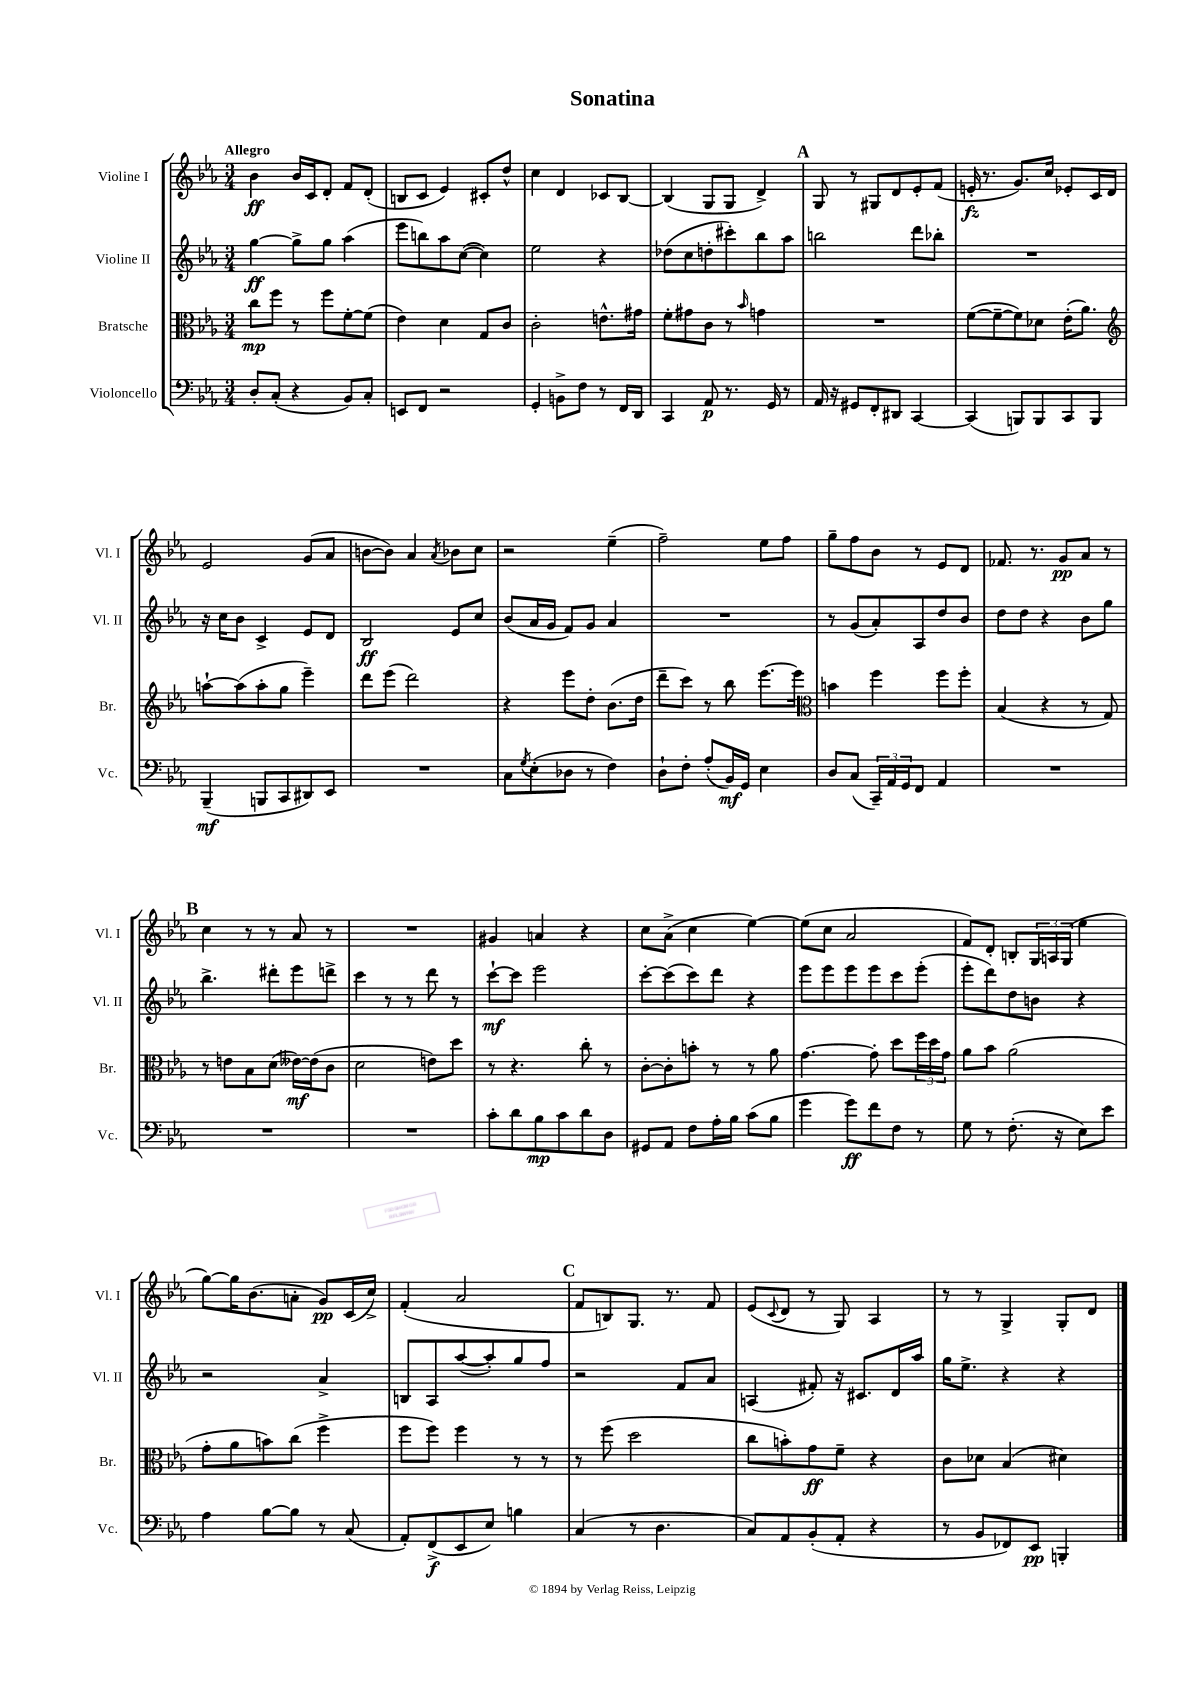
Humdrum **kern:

**kern	**dynam	**kern	**dynam	**kern	**dynam	**kern	**dynam
*part4	*part4	*part3	*part3	*part2	*part2	*part1	*part1
*staff4	*staff4	*staff3	*staff3	*staff2	*staff2	*staff1	*staff1
*I"Violoncello	*	*I"Bratsche	*	*I"Violine II	*	*I"Violine I	*
*I'Vc.	*	*I'Br.	*	*I'Vl. II	*	*I'Vl. I	*
*clefF4	*	*clefC3	*	*clefG2	*	*clefG2	*
*k[b-e-a-]	*	*k[b-e-a-]	*	*k[b-e-a-]	*	*k[b-e-a-]	*
*M3/4	*	*M3/4	*	*M3/4	*	*M3/4	*
=1	=1	=1	=1	=1	=1	=1	=1
!	!	!	!	!	!	!LO:TX:a:B:t=Allegro	!
8D'/L	.	8cc\L	mp	[4gg\	ff	4b-\	ff
(8C'/J	.	8ff\J	.	.	.	.	.
4r	.	8r	.	8gg^\L]	.	16b-/LL	.
.	.	.	.	.	.	16c/J	.
.	.	8ff\L	.	8gg\J	.	8d'/J	.
8BB-/L)	.	[8f'\	.	(4aa-\	.	8f/L	.
8C'/J	.	(8f\J]	.	.	.	(8d'/J	.
=2	=2	=2	=2	=2	=2	=2	=2
8EEn/L	.	4e-\)	.	8eee-\L	.	8Bn/L	.
8FF/J	.	.	.	8bbn\)	.	8c/J	.
2r	.	4d\	.	8aa-\	.	4e-/)	.
.	.	.	.	([8cc\J	.	.	.
.	.	8G/L	.	4cc\])	.	8c#X'/L	.
.	.	8c/J	.	.	.	8dd^^/J	.
=3	=3	=3	=3	=3	=3	=3	=3
4GG'/	.	2c'\	.	2ee-\	.	4cc\	.
8BBn^\L	.	.	.	.	.	4d/	.
8F\J	.	.	.	.	.	.	.
8r	.	8.en^^\L	.	4r	.	8c-X/L	.
16FF/LL	.	.	.	.	.	[8B-/J	.
16DD/JJ	.	16g#X\Jk	.	.	.	.	.
=4	=4	=4	=4	=4	=4	=4	=4
4CC/	.	8f'\L	.	(8dd-X\L	.	(4B-/]	.
.	.	8g#X\	.	8cc\	.	.	.
8AA-/	p	8c\J	.	8ddn'\	.	8G/L	.
8.r	.	8r	.	8ccc#X'\)	.	8G/J	.
.	.	16qqb-/	.	.	.	.	.
.	.	4gn\	.	8bb-\	.	4d^/)	.
16GG/	.	.	.	.	.	.	.
8r	.	.	.	8aa-\J	.	.	.
!!LO:REH:place=s1:t=A
=5	=5	=5	=5	=5	=5	=5	=5
16AA-/	.	2.r	.	2bbn\	.	8G/	.
16r	.	.	.	.	.	.	.
8GG#X/L	.	.	.	.	.	8r	.
8FF'/	.	.	.	.	.	8G#X/L	.
8DD#X/J	.	.	.	.	.	8d/	.
[4CC/	.	.	.	8ddd\L	.	8e-'/	.
.	.	.	.	8bb-X'\J	.	(8f/J	.
=6	=6	=6	=6	=6	=6	=6	=6
(4CC/]	.	([8f\L	.	2.r	.	16en'/	fz
.	.	.	.	.	.	8.r	.
.	.	8f~\_	.	.	.	.	.
8BBBn/L)	.	8f\])	.	.	.	8.g/L)	.
8BBB/	.	8d-X\J	.	.	.	.	.
.	.	.	.	.	.	16cc/Jk	.
8CC/	.	(16e-'\KL	.	.	.	8e-X'/L	.
.	.	8.a-\J)	.	.	.	.	.
8BBB/J	.	.	.	.	.	16c/L	.
.	.	.	.	.	.	16d/JJ	.
!!LO:LB:g=z
=7	=7	=7	=7	=7	=7	=7	=7
*	*	*clefG2	*	*	*	*	*
(4BBB-~/	mf	[8aan`\L	.	16r	.	2e-/	.
.	.	.	.	16cc\KL	.	.	.
.	.	(8aa\]	.	8b-\J	.	.	.
8BBBn/L	.	8aa'\	.	4c^/	.	.	.
8CC/	.	8gg\J	.	.	.	.	.
8DD#X/)	.	4eee-~\)	.	8e-/L	.	(8g/L	.
8EE-/J	.	.	.	8d/J	.	8a-/J	.
=8	=8	=8	=8	=8	=8	=8	=8
2.r	.	8ddd\L	.	2B-/	ff	[8bn\L	.
.	.	(8eee-\J	.	.	.	8b\J])	.
.	.	2ddd\)	.	.	.	4a-/	.
.	.	.	.	.	.	8qa-/	.
.	.	.	.	8e-/L	.	8b-X\L	.
.	.	.	.	8cc/J	.	8cc\J	.
=9	=9	=9	=9	=9	=9	=9	=9
8C\L	.	4r	.	(8b-/L	.	2r	.
8qG/	.	.	.	.	.	.	.
(8E-'\	.	.	.	16a-/L	.	.	.
.	.	.	.	16g/JJ	.	.	.
8D-X\J	.	8eee-\L	.	8f/L)	.	.	.
8r	.	8dd'\J	.	8g/J	.	.	.
4F\)	.	(8.b-\L	.	4a-/	.	(4ee-~\	.
.	.	16dd\Jk	.	.	.	.	.
=10	=10	=10	=10	=10	=10	=10	=10
8D`\L	.	8ddd~\L	.	2.r	.	2ff~\)	.
8F'\J	.	8ccc\J)	.	.	.	.	.
(8A-'/L	.	8r	.	.	.	.	.
16BB-/L)	mf	8bb-\	.	.	.	.	.
16GG/JJ	.	.	.	.	.	.	.
4E-\	.	[8.eee-\L	.	.	.	8ee-\L	.
.	.	.	.	.	.	8ff\J	.
.	.	16eee-\Jk]	.	.	.	.	.
=11	=11	=11	=11	=11	=11	=11	=11
*	*	*clefC3	*	*	*	*	*
8D/L	.	4bn\	.	8r	.	8gg~\L	.
(8C/J	.	.	.	(8g/L	.	8ff\	.
24CC~/LL)	.	4ff\	.	8a-'/)	.	8b-\J	.
24AA-/	.	.	.	.	.	.	.
24GG/J	.	.	.	.	.	.	.
8FF/J	.	.	.	8A-/	.	8r	.
4AA-/	.	8ff\L	.	8dd/	.	8e-/L	.
.	.	8ff'\J	.	8b-/J	.	8d/J	.
=12	=12	=12	=12	=12	=12	=12	=12
2.r	.	(4B-/	.	8dd\L	.	8.f-X/	.
.	.	.	.	8dd\J	.	.	.
.	.	.	.	.	.	8.r	.
.	.	4r	.	4r	.	.	.
.	.	.	.	.	.	8g/L	pp
.	.	8r	.	8b-\L	.	8a-/J	.
.	.	8G/)	.	8gg\J	.	8r	.
!!LO:LB:g=z
!!LO:REH:place=s1:t=B
=13	=13	=13	=13	=13	=13	=13	=13
2.r	.	8r	.	4.bb-^\	.	4cc\	.
.	.	8en\L	.	.	.	.	.
.	.	8B-\	.	.	.	8r	.
.	.	(8d\J	.	8ddd#X'\L	.	8r	.
.	.	[16e--X\LL)	mf	8eee-\	.	8a-/	.
.	.	(16e--\J]	.	.	.	.	.
.	.	8c\J	.	8dddn^\J	.	8r	.
=14	=14	=14	=14	=14	=14	=14	=14
2.r	.	2d\	.	4ccc\	.	2.r	.
.	.	.	.	8r	.	.	.
.	.	.	.	8r	.	.	.
.	.	8en\L)	.	8ddd\	.	.	.
.	.	8dd\J	.	8r	.	.	.
=15	=15	=15	=15	=15	=15	=15	=15
8c'\L	.	8r	.	[8ccc`\L	mf	4g#X/	.
8d\	.	4.r	.	8ccc\J]	.	.	.
8B-\	mp	.	.	2eee-\	.	4an/	.
8c\	.	.	.	.	.	.	.
8d\	.	8cc'\	.	.	.	4r	.
8D\J	.	8r	.	.	.	.	.
=16	=16	=16	=16	=16	=16	=16	=16
8GG#X/L	.	[8c'\L	.	[8ccc'\L	.	8cc\L	.
8AA-/J	.	8c'\]	.	(8ccc\]	.	(8a-^\J	.
8F\L	.	8bn'\J	.	8ccc\)	.	4cc\	.
16A-'\L	.	8r	.	8ddd\J	.	.	.
16B-\JJ	.	.	.	.	.	.	.
(8c\L	.	8r	.	4r	.	[4ee-\)	.
8B-\J	.	8a-\	.	.	.	.	.
=17	=17	=17	=17	=17	=17	=17	=17
4g\	.	[4.g\	.	8eee-\L	.	(8ee-\L]	.
.	.	.	.	8eee-\	.	8cc\J	.
8g\L)	ff	.	.	8eee-\	.	2a-/	.
8f\	.	8g'\]	.	8eee-\	.	.	.
8F\J	.	8dd\L	.	8ccc\	.	.	.
8r	.	24ff\L	.	(8eee-'\J	.	.	.
.	.	24dd\	.	.	.	.	.
.	.	24g\JJ	.	.	.	.	.
=18	=18	=18	=18	=18	=18	=18	=18
8G\	.	8a-\L	.	8eee-'\L	.	8f/L)	.
8r	.	8b-\J	.	8ddd\)	.	8d'/J	.
(8.F'\	.	(2a-\	.	8dd\	.	8Bn'/L	.
.	.	.	.	8bn\J	.	24G/L	.
.	.	.	.	.	.	24An/	.
16r	.	.	.	.	.	.	.
.	.	.	.	.	.	(24G/JJ	.
8E-\L)	.	.	.	4r	.	4ee-\	.
8e-\J	.	.	.	.	.	.	.
!!LO:LB:g=z
=19	=19	=19	=19	=19	=19	=19	=19
4A-\	.	8g'\L	.	2r	.	[8gg\L)	.
.	.	8a-\	.	.	.	16gg\K]	.
.	.	.	.	.	.	(8.b-\	.
[8B-\L	.	8bn\)	.	.	.	.	.
8B-\J]	.	(8cc\J	.	.	.	8an'\J	.
8r	.	4ff^\	.	4a-^/	.	8g/L)	pp
(8C/	.	.	.	.	.	(16c/L	.
.	.	.	.	.	.	16cc^/JJ)	.
=20	=20	=20	=20	=20	=20	=20	=20
8AA-'/L)	.	8ff\L	.	8Bn/L	.	(4f'/	.
(8FF^/	f	8ff\J)	.	8A-/	.	.	.
8EE-/	.	4ff\	.	([8aa-/	.	2a-/	.
8E-/J)	.	.	.	8aa-'/])	.	.	.
4Bn\	.	8r	.	8gg/	.	.	.
.	.	8r	.	8ff/J	.	.	.
!!LO:REH:place=s1:t=C
=21	=21	=21	=21	=21	=21	=21	=21
(4C/	.	8r	.	2r	.	8f/L	.
.	.	(8ff\	.	.	.	8Bn/)	.
8r	.	2dd\	.	.	.	8.G/J	.
4.D\	.	.	.	.	.	.	.
.	.	.	.	.	.	8.r	.
.	.	.	.	8f/L	.	.	.
.	.	.	.	8a-/J	.	8f/	.
=22	=22	=22	=22	=22	=22	=22	=22
8C/L)	.	8cc\L	.	(4An/	.	(8e-/L	.
.	.	.	.	.	.	8qqc/	.
8AA-/	.	8bn'\)	.	.	.	8d/J	.
(8BB-'/	.	8g\	ff	8f#X'/)	.	8r	.
8AA-'/J	.	8f~\J	.	16r	.	8G/)	.
.	.	.	.	8.c#X/L	.	.	.
4r	.	4r	.	.	.	4A-/	.
.	.	.	.	16d/L	.	.	.
.	.	.	.	16aa-/JJ	.	.	.
=23	=23	=23	=23	=23	=23	=23	=23
8r	.	8c\L	.	16gg\KL	.	8r	.
.	.	.	.	8.ee-^\J	.	.	.
8BB-/L	.	8d-X\J	.	.	.	8r	.
8FF-X/)	.	(4B-/	.	4r	.	4G^/	.
8EE-/J	pp	.	.	.	.	.	.
4BBBn'/	.	4d#X\)	.	4r	.	8G'/L	.
.	.	.	.	.	.	8d/J	.
==	==	==	==	==	==	==	==
*-	*-	*-	*-	*-	*-	*-	*-
